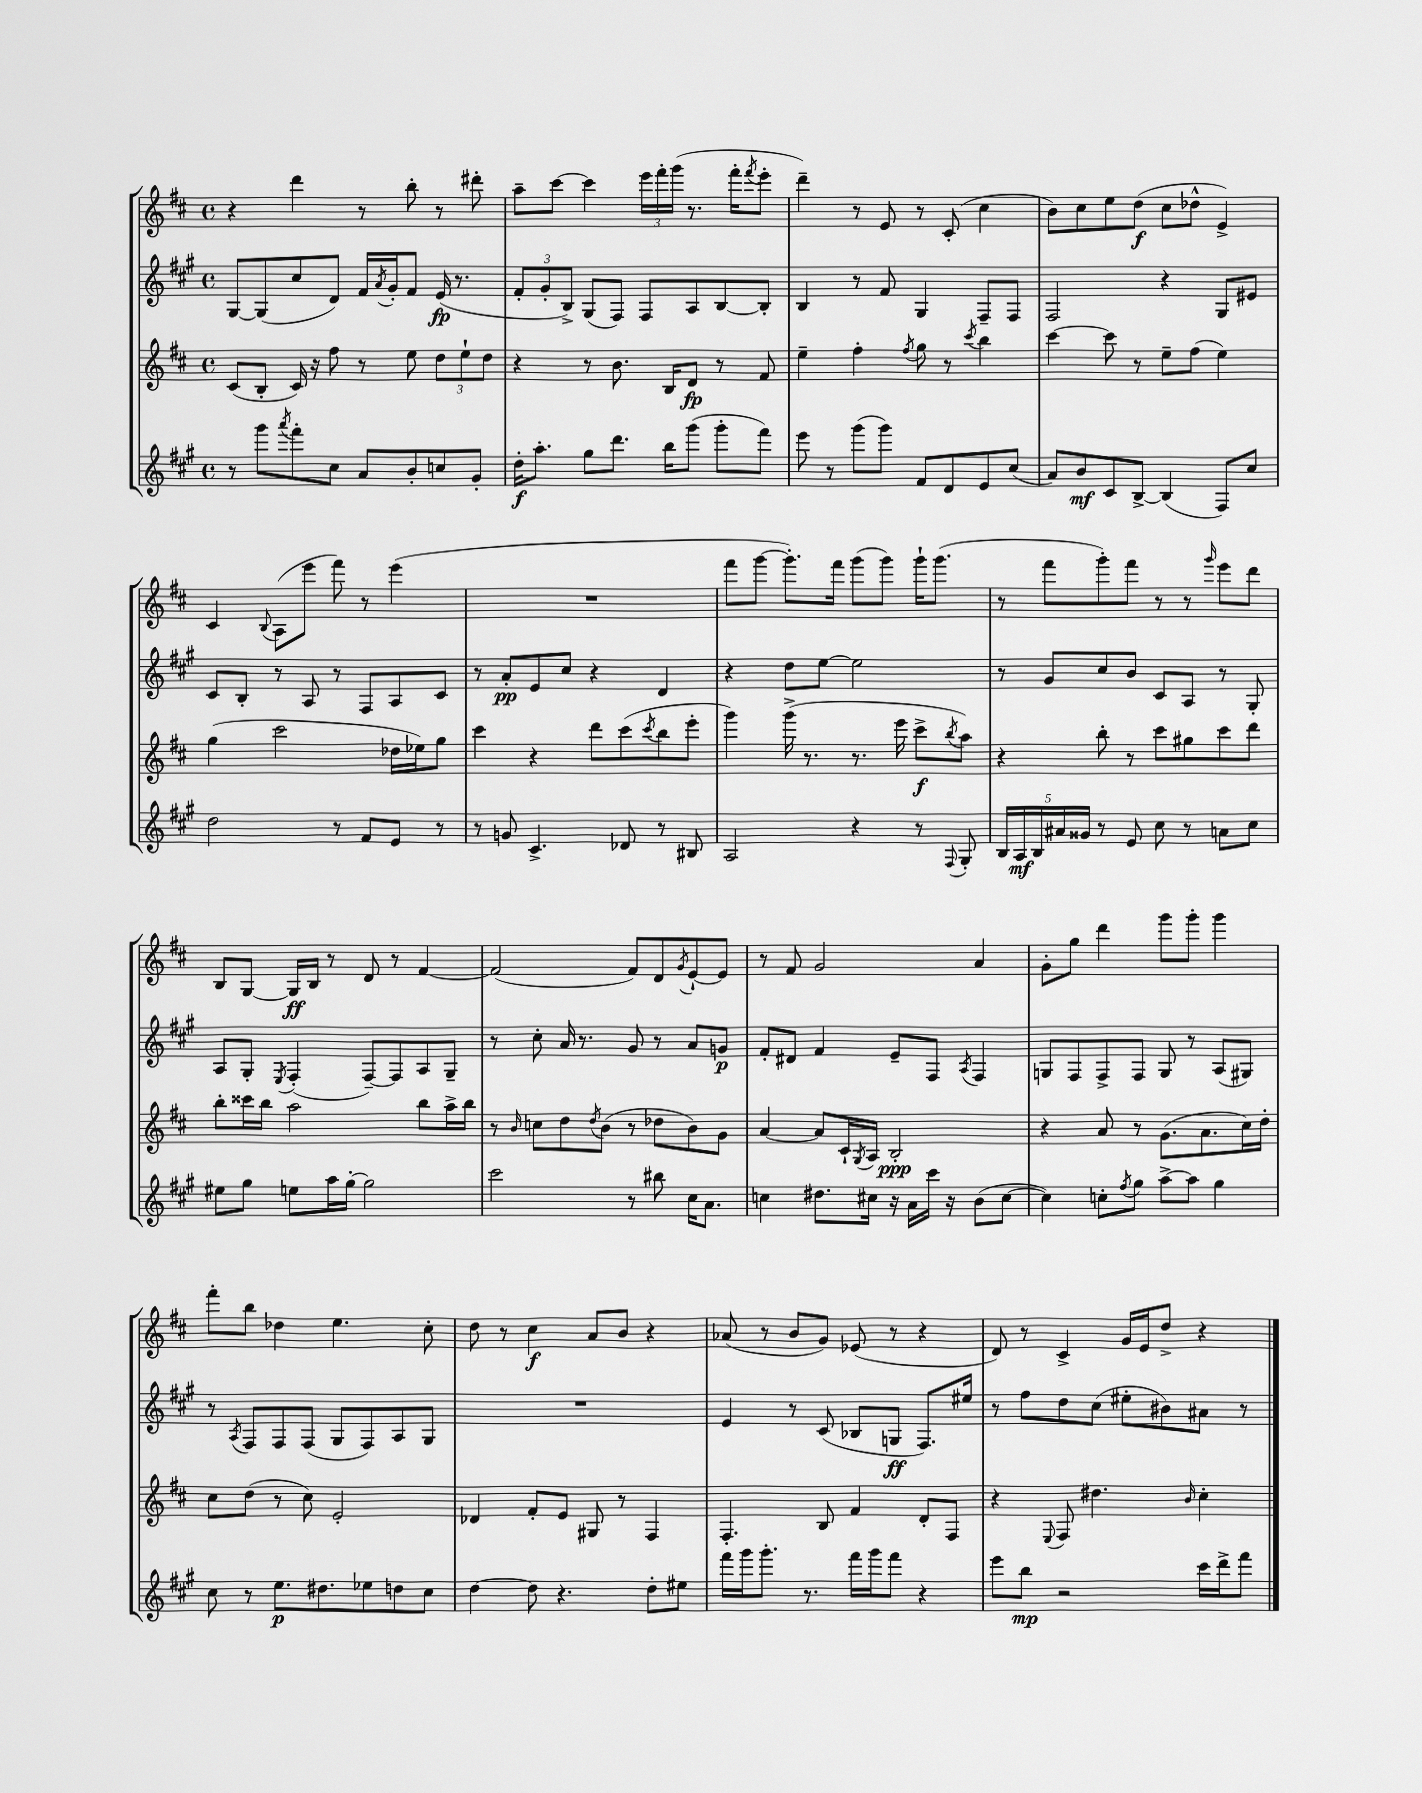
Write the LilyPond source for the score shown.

<<
\new StaffGroup <<
\new Staff = "s0" {
    \clef treble \key d \major \defaultTimeSignature \time 4/4
    r4 d'''4 r8 b''8-. r8 dis'''8-. |
    a''8-- cis'''8~ cis'''4 \tuplet 3/2 { e'''16 fis'''16-. g'''16( } r8. fis'''16-. \acciaccatura { fis'''8 } e'''8-. |
    d'''4--) r8 e'8 r8 cis'8-.( cis''4 |
    b'8) cis''8 e''8 d''8\f( cis''8 des''8-^ e'4->) |
    cis'4 \appoggiatura { b8 } a8( e'''8 fis'''8) r8 e'''4( |
    R1 |
    fis'''8 g'''8~ g'''8.-.) fis'''16 g'''8( g'''8) g'''16-! g'''8.( |
    r8 fis'''8 g'''8-.) fis'''8 r8 r8 \grace { g'''16 } e'''8 d'''8 |
    b8 g8~ g16\ff b16 r8 d'8 r8 fis'4~ |
    fis'2( fis'8) d'8 \acciaccatura { g'8 } e'8~-! e'8 |
    r8 fis'8 g'2 a'4 |
    g'8-. g''8 d'''4 g'''8 g'''8-. g'''4 |
    fis'''8-. b''8 des''4 e''4. cis''8-. |
    d''8 r8 cis''4\f a'8 b'8 r4 |
    aes'8( r8 b'8 g'8) ees'8( r8 r4 |
    d'8) r8 cis'4-> g'16 e'16 d''8-> r4 \bar "|." |
}
\new Staff = "s1" {
    \clef treble \key a \major \defaultTimeSignature \time 4/4
    gis8~ gis8( cis''8 d'8) fis'16 \acciaccatura { a'8 } gis'16-. fis'8 e'16\fp( r8. |
    \tuplet 3/2 { fis'8-. gis'8-. b8->) } gis8( fis8) fis8 a8 b8~ b8-. |
    b4 r8 fis'8 gis4 fis8-- fis8 |
    fis2 r4 gis8 eis'8 |
    cis'8 b8-. r8 a8 r8 fis8 a8 cis'8 |
    r8 a'8-.\pp e'8 cis''8 r4 d'4 |
    r4 d''8 e''8~ e''2 |
    r8 gis'8 cis''8 b'8 cis'8 a8 r8 gis8-. |
    a8 gis8-. \acciaccatura { e8 } fis4-.( fis8~--) fis8 a8 gis8-- |
    r8 cis''8-. a'16 r8. gis'8 r8 a'8 g'8\p |
    fis'8-. dis'8 fis'4 e'8-- fis8 \acciaccatura { a8 } fis4 |
    g8 fis8 fis8-> fis8 g8 r8 a8( gis8) |
    r8 \acciaccatura { a8 } fis8 fis8 fis8( gis8 fis8) a8 gis8 |
    R1 |
    e'4 r8 cis'8( bes8 g8\ff fis8.) eis''16 |
    r8 fis''8 d''8 cis''8( eis''8-. bis'8) ais'8 r8 \bar "|." |
}
\new Staff = "s2" {
    \clef treble \key d \major \defaultTimeSignature \time 4/4
    cis'8( b8-. cis'16) r16 fis''8 r8 e''8 \tuplet 3/2 { d''8 e''8-! d''8 } |
    r4 r8 b'8. b16 d'8\fp r8 fis'8 |
    e''4-- fis''4-. \acciaccatura { fis''8 } g''8 r8 \acciaccatura { cis'''8 } b''4 |
    cis'''4~ cis'''8 r8 e''8-- fis''8( e''4) |
    g''4( cis'''2 des''16 ees''16) g''8 |
    cis'''4 r4 d'''8 cis'''8( \acciaccatura { cis'''8 } b''8 e'''8-. |
    g'''4) g'''16->( r8. r8. e'''16 cis'''8->\f \acciaccatura { b''8 } a''8) |
    r4 b''8-. r8 cis'''8 gis''8 cis'''8 d'''8 |
    b''8-. cisis'''16 b''16 a''2 b''8 a''16-> b''16 |
    r8 \grace { b'16 } c''8 d''8 \acciaccatura { d''8 } b'8( r8 des''8 b'8) g'8 |
    a'4~ a'8 cis'16-! \acciaccatura { g8 } a16 b2-.\ppp |
    r4 a'8 r8 g'8.( a'8. cis''16) d''16-. |
    cis''8 d''8( r8 cis''8) e'2-. |
    des'4 fis'8-. e'8 gis8 r8 fis4 |
    fis4.-. b8 fis'4 d'8-. fis8 |
    r4 \appoggiatura { e8 } fis8 dis''4. \grace { b'16 } cis''4-. \bar "|." |
}
\new Staff = "s3" {
    \clef treble \key a \major \defaultTimeSignature \time 4/4
    r8 gis'''8 \acciaccatura { a'''8 } fis'''8-. cis''8 a'8 b'8-. c''8 gis'8-. |
    d''16-.\f a''8.-. gis''8 d'''8. b''16 gis'''8( gis'''8-. fis'''8) |
    e'''8 r8 gis'''8( gis'''8) fis'8 d'8 e'8 cis''8( |
    a'8) b'8\mf cis'8 b8~-> b4( fis8) cis''8 |
    d''2 r8 fis'8 e'8 r8 |
    r8 g'8 cis'4.-> des'8 r8 bis8 |
    a2 r4 r8 \appoggiatura { fis8 } gis8-. |
    \tuplet 5/4 { b16 a16\mf b16 ais'16 gisis'16 } r8 e'8 cis''8 r8 a'8 cis''8 |
    eis''8 gis''8 e''8 a''16 gis''16~-. gis''2 |
    cis'''2 r8 bis''8 cis''16 a'8. |
    c''4 dis''8. cis''16 r16 a'16 cis'''16 r16 b'8( cis''8~ |
    cis''4) c''8-. \acciaccatura { fis''8 } gis''8 a''8~-> a''8 gis''4 |
    cis''8 r8 e''8.\p dis''8. ees''8 d''8 cis''8 |
    d''4~ d''8 r4. d''8-. eis''8 |
    fis'''16 gis'''16 gis'''8.-. r8. fis'''16 gis'''16 fis'''8 r4 |
    e'''8 b''8\mp r2 cis'''16 d'''16-> fis'''8 \bar "|." |
}
>>
>>
\layout { \context { \Score \remove "Bar_number_engraver" } }
